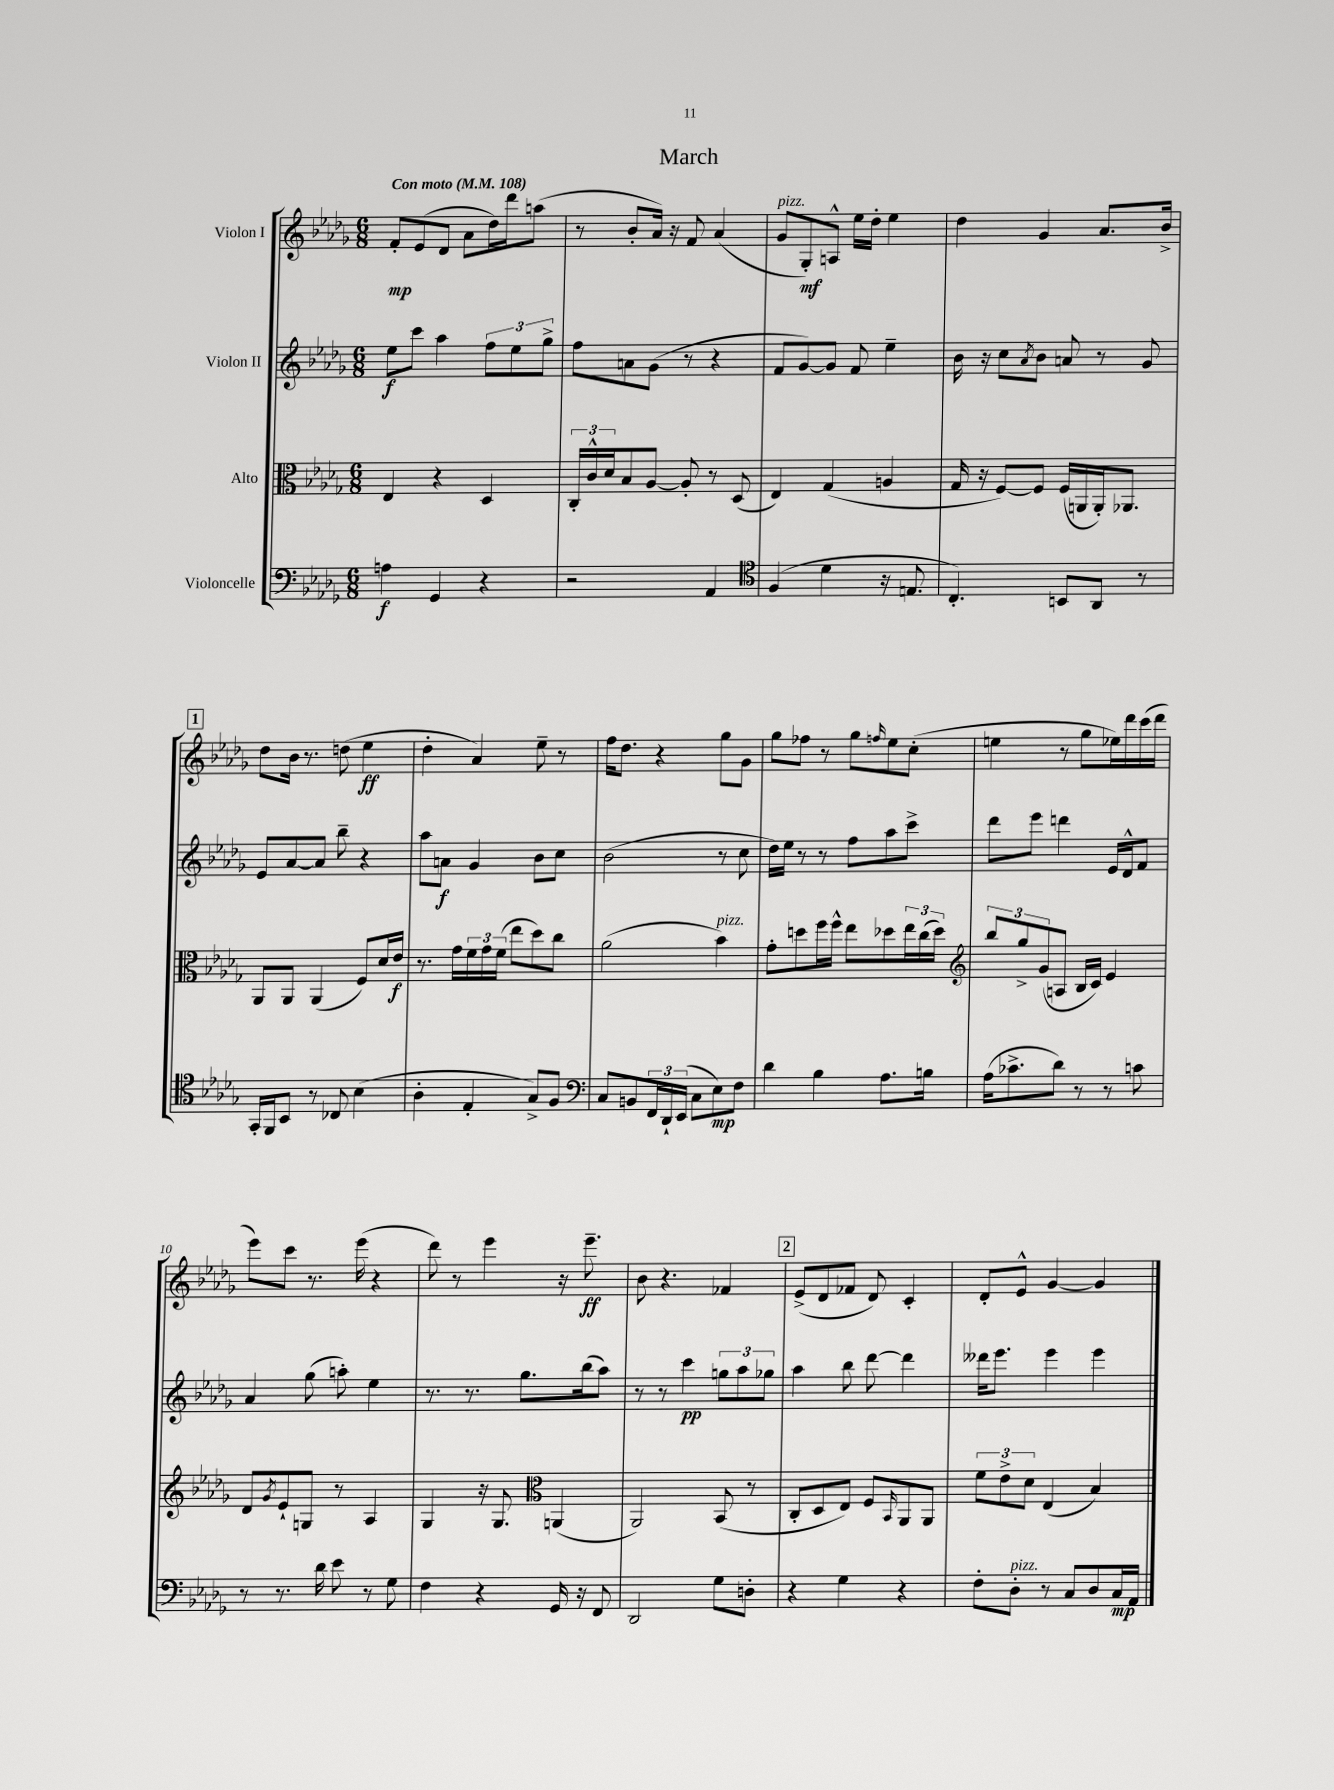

**kern	**dynam	**kern	**dynam	**kern	**dynam	**kern	**dynam
*part4	*part4	*part3	*part3	*part2	*part2	*part1	*part1
*staff4	*staff4	*staff3	*staff3	*staff2	*staff2	*staff1	*staff1
*I"Violoncelle	*	*I"Alto	*	*I"Violon II	*	*I"Violon I	*
*clefF4	*	*clefC3	*	*clefG2	*	*clefG2	*
*k[b-e-a-d-g-]	*	*k[b-e-a-d-g-]	*	*k[b-e-a-d-g-]	*	*k[b-e-a-d-g-]	*
*M6/8	*	*M6/8	*	*M6/8	*	*M6/8	*
*MM108	*	*MM108	*	*MM108	*	*MM108	*
=1	=1	=1	=1	=1	=1	=1	=1
!	!	!	!	!	!	!LO:TX:a:B:t=Con moto	!
4An\	f	4E-/	.	8ee-\L	f	8f'/L	mp
.	.	.	.	8ccc\J	.	(8e-/	.
4GG-/	.	4r	.	4aa-\	.	8d-/J	.
.	.	.	.	.	.	8a-\L	.
4r	.	4D-/	.	12ff\L	.	16dd-\L)	.
.	.	.	.	.	.	16ddd-\J	.
.	.	.	.	12ee-\	.	.	.
.	.	.	.	.	.	(8aan\J	.
.	.	.	.	12gg-^\J	.	.	.
=2	=2	=2	=2	=2	=2	=2	=2
2r	.	24C'/LL	.	8ff\L	.	8r	.
.	.	24c^^/	.	.	.	.	.
.	.	24d-/J	.	.	.	.	.
.	.	8B-/	.	8an\	.	8b-'/L	.
.	.	[8A-/J	.	(8g-\J	.	16a-/Jk)	.
.	.	.	.	.	.	16r	.
.	.	8A-'/]	.	8r	.	8f/	.
4AA-/	.	8r	.	4r	.	(4a-/	.
.	.	(8D-/	.	.	.	.	.
=3	=3	=3	=3	=3	=3	=3	=3
*clefC4	*	*	*	*	*	*	*
!	!	!	!	!	!	!LO:TX:a:i:t=pizz.	!
(4F/	.	4E-/)	.	8f/L	.	8g-/L	.
.	.	.	.	[8g-/)	.	8G-'/)	mf
4d-\	.	(4G-/	.	8g-/J]	.	8An^^/J	.
.	.	.	.	8f/	.	16ee-\LL	.
.	.	.	.	.	.	16dd-'\JJ	.
16r	.	4An/	.	4ee-~\	.	4ee-\	.
8.En/	.	.	.	.	.	.	.
=4	=4	=4	=4	=4	=4	=4	=4
4.C'/)	.	16G-/	.	16b-\	.	4dd-\	.
.	.	16r	.	16r	.	.	.
.	.	[8F/L)	.	8cc\L	.	.	.
.	.	.	.	8qa-/	.	.	.
.	.	8F/J]	.	8b-\J	.	4g-/	.
8BBn/L	.	(16F/LL	.	8an/	.	.	.
.	.	16AAn/	.	.	.	.	.
8AA-/J	.	16AA'/J)	.	8r	.	8.a-/L	.
.	.	8.AA-X/J	.	.	.	.	.
8r	.	.	.	8g-/	.	.	.
.	.	.	.	.	.	16b-^/Jk	.
!!LO:LB:g=z
!!LO:REH:place=s1:t=1
=5	=5	=5	=5	=5	=5	=5	=5
16GG-'/LL	.	8AA-/L	.	8e-/L	.	8dd-\L	.
16FF/J	.	.	.	.	.	.	.
8BB-/J	.	8AA-/J	.	[8a-/	.	16b-\Jk	.
.	.	.	.	.	.	8.r	.
8r	.	(4AA-/	.	8a-/J]	.	.	.
8C-X/	.	.	.	8bb-~\	.	(8ddn\	.
(4B-\	.	8F/L)	.	4r	.	4ee-\	ff
.	.	16d-/L	.	.	.	.	.
.	.	16e-/JJ	f	.	.	.	.
=6	=6	=6	=6	=6	=6	=6	=6
4A-'\	.	8.r	.	8aa-\L	.	4dd-'\	.
.	.	.	.	8an\J	f	.	.
.	.	16g-\LL	.	.	.	.	.
4E-'/	.	24f\	.	4g-/	.	4a-/)	.
.	.	24g-\	.	.	.	.	.
.	.	(24f\JJ	.	.	.	.	.
.	.	8ee-\L	.	.	.	.	.
8G-^/L)	.	8dd-\)	.	8b-\L	.	8ee-~\	.
8F/J	.	8cc\J	.	8cc\J	.	8r	.
=7	=7	=7	=7	=7	=7	=7	=7
*clefF4	*	*	*	*	*	*	*
8C/L	.	(2a-\	.	(2b-\	.	16ff\KL	.
.	.	.	.	.	.	8.dd-\J	.
8BBn/	.	.	.	.	.	.	.
24FF/L	.	.	.	.	.	4r	.
24DD-`/	.	.	.	.	.	.	.
(24EE-/JJ	.	.	.	.	.	.	.
8C\L	.	.	.	.	.	.	.
!	!	!LO:TX:a:i:t=pizz.	!	!	!	!	!
8E-\)	mp	4b-\)	.	8r	.	8gg-\L	.
8F\J	.	.	.	8cc\	.	8g-\J	.
=8	=8	=8	=8	=8	=8	=8	=8
4d-\	.	8g-'\L	.	16dd-\LL)	.	8gg-\L	.
.	.	.	.	16ee-\JJ	.	.	.
.	.	8ddn\	.	8r	.	8ff-X\J	.
4B-\	.	16ff\L	.	8r	.	8r	.
.	.	16ff^^\JJ	.	.	.	.	.
.	.	8ee-\L	.	8ff\L	.	8gg-\L	.
.	.	.	.	.	.	16qqffn/	.
8.A-\L	.	8dd-X\	.	8aa-\	.	8ee-\	.
.	.	24ee-\L	.	8ccc^\J	.	(8cc'\J	.
.	.	(24cc\	.	.	.	.	.
16Bn\Jk	.	.	.	.	.	.	.
.	.	24dd-\JJ)	.	.	.	.	.
=9	=9	=9	=9	=9	=9	=9	=9
*	*	*clefG2	*	*	*	*	*
(16A-\KL	.	12bb-/L	.	8ddd-\L	.	4een\	.
8.c-X^\	.	.	.	.	.	.	.
.	.	12gg-^/	.	.	.	.	.
.	.	.	.	8eee-\J	.	.	.
.	.	(12g-/	.	.	.	.	.
8d-\J)	.	8An/J	.	4dddn\	.	8r	.
8r	.	16B-/LL	.	.	.	8gg-\L	.
.	.	16c/JJ)	.	.	.	.	.
8r	.	4e-/	.	16e-/LL	.	16ee-X\L)	.
.	.	.	.	16d-^^/J	.	16ddd-\	.
8cn\	.	.	.	8f/J	.	(16ccc\	.
.	.	.	.	.	.	16ddd-\JJ	.
!!LO:LB:g=z
=10	=10	=10	=10	=10	=10	=10	=10
8r	.	8d-/L	.	4a-/	.	8eee-\L)	.
.	.	8qg-/	.	.	.	.	.
8.r	.	8e-`/	.	.	.	8ccc\J	.
.	.	8Gn/J	.	(8gg-\	.	8.r	.
16d-\	.	.	.	.	.	.	.
8e-\	.	8r	.	8aan'\)	.	.	.
.	.	.	.	.	.	(16eee-\	.
8r	.	4A-/	.	4ee-\	.	4r	.
8G-\	.	.	.	.	.	.	.
=11	=11	=11	=11	=11	=11	=11	=11
4F\	.	4G-/	.	8.r	.	8ddd-\)	.
.	.	.	.	.	.	8r	.
.	.	.	.	8.r	.	.	.
4r	.	16r	.	.	.	4eee-\	.
.	.	8.G-/	.	.	.	.	.
.	.	.	.	8.gg-\L	.	.	.
*	*	*clefC3	*	*	*	*	*
16GG-/	.	(4AAn/	.	.	.	16r	.
16r	.	.	.	(16bb-\k	.	8.eee-~\	ff
8FF/	.	.	.	8aa-\J)	.	.	.
=12	=12	=12	=12	=12	=12	=12	=12
2DD-/	.	2AA-/)	.	8r	.	8b-\	.
.	.	.	.	8r	.	4.r	.
.	.	.	.	4ccc\	pp	.	.
8G-\L	.	(8BB-/	.	12ggn\L	.	4f-X/	.
.	.	.	.	12aa-\	.	.	.
8Dn'\J	.	8r	.	.	.	.	.
.	.	.	.	12gg-X\J	.	.	.
!!LO:REH:place=s1:t=2
=13	=13	=13	=13	=13	=13	=13	=13
4r	.	8C'/L	.	4aa-\	.	(8e-^/L	.
.	.	8D-/	.	.	.	8d-/	.
4G-\	.	8E-/J)	.	8bb-\	.	8f-X/J	.
.	.	8F/L	.	[8ddd-\	.	8d-/)	.
.	.	16qqBB-/	.	.	.	.	.
4r	.	8AA-/	.	4ddd-\]	.	4c'/	.
.	.	8AA-/J	.	.	.	.	.
=14	=14	=14	=14	=14	=14	=14	=14
8F'\L	.	12f\L	.	16ddd--X\KL	.	8d-'/L	.
.	.	.	.	8.eee-\J	.	.	.
.	.	12e-^\	.	.	.	.	.
!LO:TX:a:i:t=pizz.	!	!	!	!	!	!	!
8D-'\J	.	.	.	.	.	8e-^^/J	.
.	.	12d-\J	.	.	.	.	.
8r	.	(4E-/	.	4eee-\	.	[4g-/	.
8C/L	.	.	.	.	.	.	.
8D-/	.	4B-/)	.	4eee-\	.	4g-/]	.
16C/L	mp	.	.	.	.	.	.
16AA-/JJ	.	.	.	.	.	.	.
==	==	==	==	==	==	==	==
*-	*-	*-	*-	*-	*-	*-	*-
